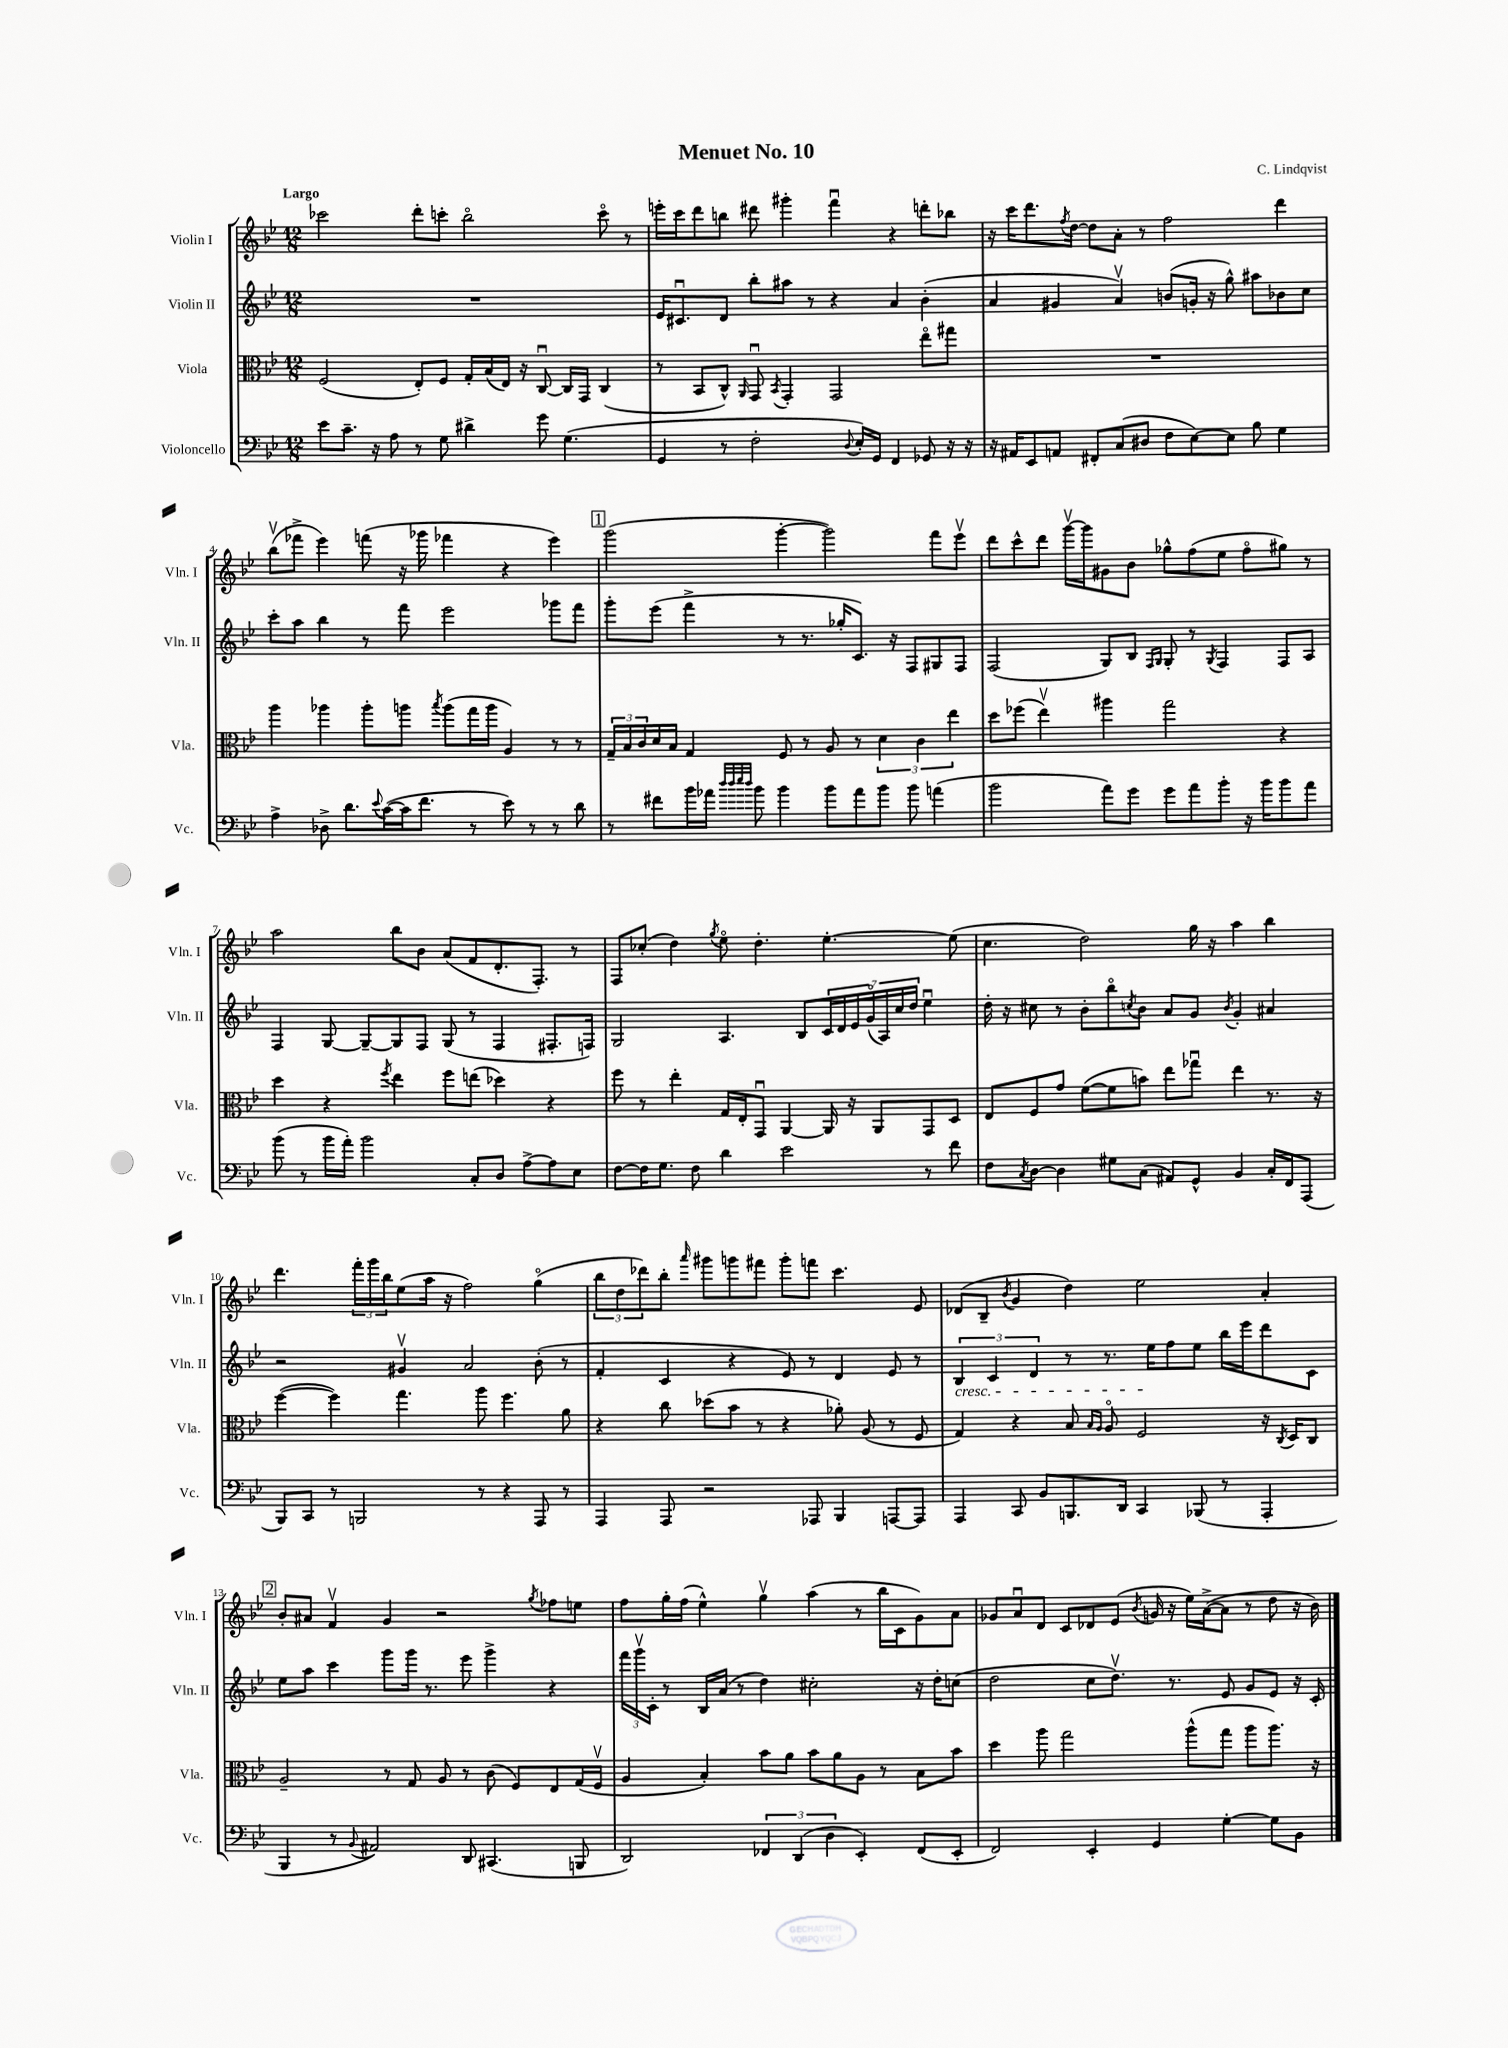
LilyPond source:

\header { title = "Menuet No. 10" composer = "C. Lindqvist" }
<<
\new StaffGroup <<
\new Staff = "s0" \with { instrumentName = "Violin I" shortInstrumentName = "Vln. I" } {
    \clef treble \key bes \major \numericTimeSignature \time 12/8 \tempo "Largo"
    ces'''2 d'''8-. c'''8-. bes''2\flageolet c'''8\flageolet r8 |
    e'''16-. c'''16 d'''8 b''8 dis'''8 gis'''4-. f'''4\downbow r4 d'''8-. bes''8 |
    r16 c'''16 d'''8. \acciaccatura { f''8 } d''16~ d''8 a'8-. r8 f''2 d'''4 |
    bes''8\upbow( fes'''8-> ees'''4) f'''8( r16 ges'''16 fes'''4 r4 ees'''4) |
    \mark \markup { \box "1" } g'''2( g'''4~-. g'''2) f'''8 ees'''8\upbow |
    d'''8 c'''8-^ d'''8 g'''16~\upbow g'''16 gis'8 bes'8 ges''8-^ f''8( ees''8 f''8\flageolet gis''8) r8 |
    a''2 bes''8 bes'8 a'8( f'8 d'8.-. f8.-.) r8 |
    f8 ces''8-.( d''4) \acciaccatura { g''8 } ees''8\flageolet d''4.-. ees''4.~-. ees''8( |
    c''4. d''2) g''16 r16 a''4 bes''4 |
    d'''4. \tuplet 3/2 { f'''16-. g'''16 bes''16 } ees''8( a''16 r16 f''2) g''4\flageolet( |
    \tuplet 3/2 { bes''8 d''8 des'''8) } bes''8-. \grace { a'''16 } gis'''8 g'''8 fis'''8 g'''8-. f'''8 c'''4. ees'8 |
    des'8( bes8-- \acciaccatura { bes'8 } g'4 d''4) ees''2 a'4-. |
    \mark \markup { \box "2" } bes'8-. ais'8 f'4\upbow g'4 r2 \acciaccatura { g''8 } fes''8 e''8 |
    f''8 g''16-. f''16( ees''4-^) g''4\upbow a''4( r8 bes''16 c'16 g'8) a'8 |
    ges'8 a'8\downbow d'8 c'8 des'8 ees'8( \acciaccatura { bes'8 } g'16 r16 ees''16) a'16~->( a'8 r8 d''8 r16 bes'16) \bar "|." |
}
\new Staff = "s1" \with { instrumentName = "Violin II" shortInstrumentName = "Vln. II" } {
    \clef treble \key bes \major \numericTimeSignature \time 12/8
    R1. |
    ees'16 cis'8.\downbow d'8 bes''8-. ais''8 r8 r4 a'4 bes'4-.( |
    a'4 gis'4 a'4\upbow) b'8( g'16-. r16 g''8-^) ais''8 bes'8 c''8 |
    c'''8-. a''8 bes''4 r8 f'''8 ees'''2 ges'''8 f'''8 |
    \mark \markup { \box "1" } g'''8-. ees'''8( f'''4-> r8 r8. ges''16-. c'8.) r16 f8 gis8 f8 |
    f2( g8) bes8 \grace { f16 g16 } g8-. r8 \acciaccatura { g8 } f4 f8 a8 |
    f4 g8~ g8~-- g8 f8 g8( r8 f4 fis8.-. f16) |
    g2 a4. bes8 \tuplet 7/4 { c'16 d'16 ees'16 g'16\flageolet( a16) c''16 d''16 } ees''4\downbow |
    d''16-. r16 cis''8 r8 bes'8-. bes''8\flageolet \acciaccatura { c''8 } bes'8 a'8 g'8 \acciaccatura { bes'8 } g'4-. ais'4 |
    r2 gis'4\upbow a'2 bes'8-.( r8 |
    f'4-. c'4 r4 ees'8) r8 d'4 ees'8 r8 |
    \tuplet 3/2 { bes4\cresc c'4 d'4 } r8 r8. ees''16\! f''8 ees''8 bes''16 ees'''16 d'''8 c'8 |
    \mark \markup { \box "2" } ees''8 a''8 c'''4 g'''8 g'''16 r8. ees'''8 g'''4-> r4 |
    \tuplet 3/2 { f'''16 g'''16\upbow c'16-. } r8 bes16 a'16( r8 d''4) cis''2-. r16 d''16-. c''8( |
    d''2 c''8 d''8.\upbow) r8. ees'8 g'8 ees'8 r16 c'16-. \bar "|." |
}
\new Staff = "s2" \with { instrumentName = "Viola" shortInstrumentName = "Vla." } {
    \clef alto \key bes \major \numericTimeSignature \time 12/8
    f2( ees8-.) f8 g16-. bes16( ees16) r16 c8~\downbow c16 g,16 c4( |
    r8 bes,8 c8-^) \grace { a,16 } g,8\downbow \acciaccatura { bes,8 } g,4-. g,2 ees''8\flageolet gis''8 |
    R1. |
    a''4 aes''4 aes''8-. a''8 \acciaccatura { bes''8 } a''8( g''16 a''16 a4) r8 r8 |
    \mark \markup { \box "1" } \tuplet 3/2 { g16-- bes16 c'16 } d'16 bes16 g4 f8 r8 a8 r8 \tuplet 3/2 { d'4 c'4 ees''4 } |
    d''8 fes''8( ees''4\upbow) ais''4 g''2 r4 |
    d''4 r4 \acciaccatura { f''8 } ees''4 f''8 e''8( des''4) r4 |
    f''8 r8 ees''4-. g16 ees16-. g,8\downbow a,4~ a,16 r16 a,8 g,8 d8 |
    ees8 f8 g'8 f'8~( f'8 b'8) ees''8 ges''8\downbow ees''4 r8. r16 |
    f''4~( f''4) g''4. a''8 f''4. a'8 |
    r4 c''8 des''8( bes'8 r8 r4 aes'8-.) a8( r8 f8 |
    g4) r4 bes8 \grace { bes16 a16 } a8\flageolet f2 r16 \acciaccatura { c8 } d16 c8 |
    \mark \markup { \box "2" } a2-- r8 g8 a8 r8 c'8( f8) ees8 g16( f16\upbow |
    a4 bes4-.) bes'8 a'8 bes'8 a'8 a8 r8 bes8 bes'8 |
    d''4 a''8 g''2 a''8-^( g''8 a''8 a''8.) r16 \bar "|." |
}
\new Staff = "s3" \with { instrumentName = "Violoncello" shortInstrumentName = "Vc." } {
    \clef bass \key bes \major \numericTimeSignature \time 12/8
    ees'8 c'8.-- r16 a8 r8 g8 dis'4-> g'8 g4.( |
    g,4 r8 f2-. \appoggiatura { d8 } ees16-.) g,16 f,4 ges,8 r16 r16 |
    r16 ais,16 ees,8 a,8 fis,8-. c8( dis8 f8 ees8~) ees8 bes8 g4 |
    a4-> des8-> d'8. \appoggiatura { ees'8 } c'16~( c'16 f'8. r8 ees'8) r8 r8 d'8 |
    \mark \markup { \box "1" } r8 fis'8 bes'16 aes'16 \grace { d''32 d''32 ees''32 d''32 } bes'8 bes'4 bes'8 aes'8 bes'8 bes'8 a'4( |
    bes'2 a'8) g'8 g'8 a'8 bes'8-. r16 bes'16 bes'8 a'8 |
    bes'8( r8 bes'16 a'16-.) bes'2 c8-. d8 a8~-> a8 ees8 |
    f8~ f16 g8. f8 d'4 ees'2 r8 f'8 |
    f8 \acciaccatura { c8 } d8~ d4 gis8 c8( ais,8) g,8-^ bes,4 c16-. f,16 a,,8( |
    bes,,8) c,8 r8 b,,2 r8 r4 a,,8 r8 |
    a,,4 a,,8 r2 aes,,8 bes,,4 a,,8~ a,,8 |
    a,,4 c,8 bes,8 b,,8. d,16 c,4 bes,,8( r8 a,,4-. |
    \mark \markup { \box "2" } bes,,4 r8 \appoggiatura { bes,8 } ais,2) d,8 cis,4.( b,,8 |
    d,2) \tuplet 3/2 { fes,4 d,4( d4 } ees,4-.) fes,8( ees,8-. |
    f,2) ees,4-. g,4 g4~-. g8 bes,8 \bar "|." |
}
>>
>>
